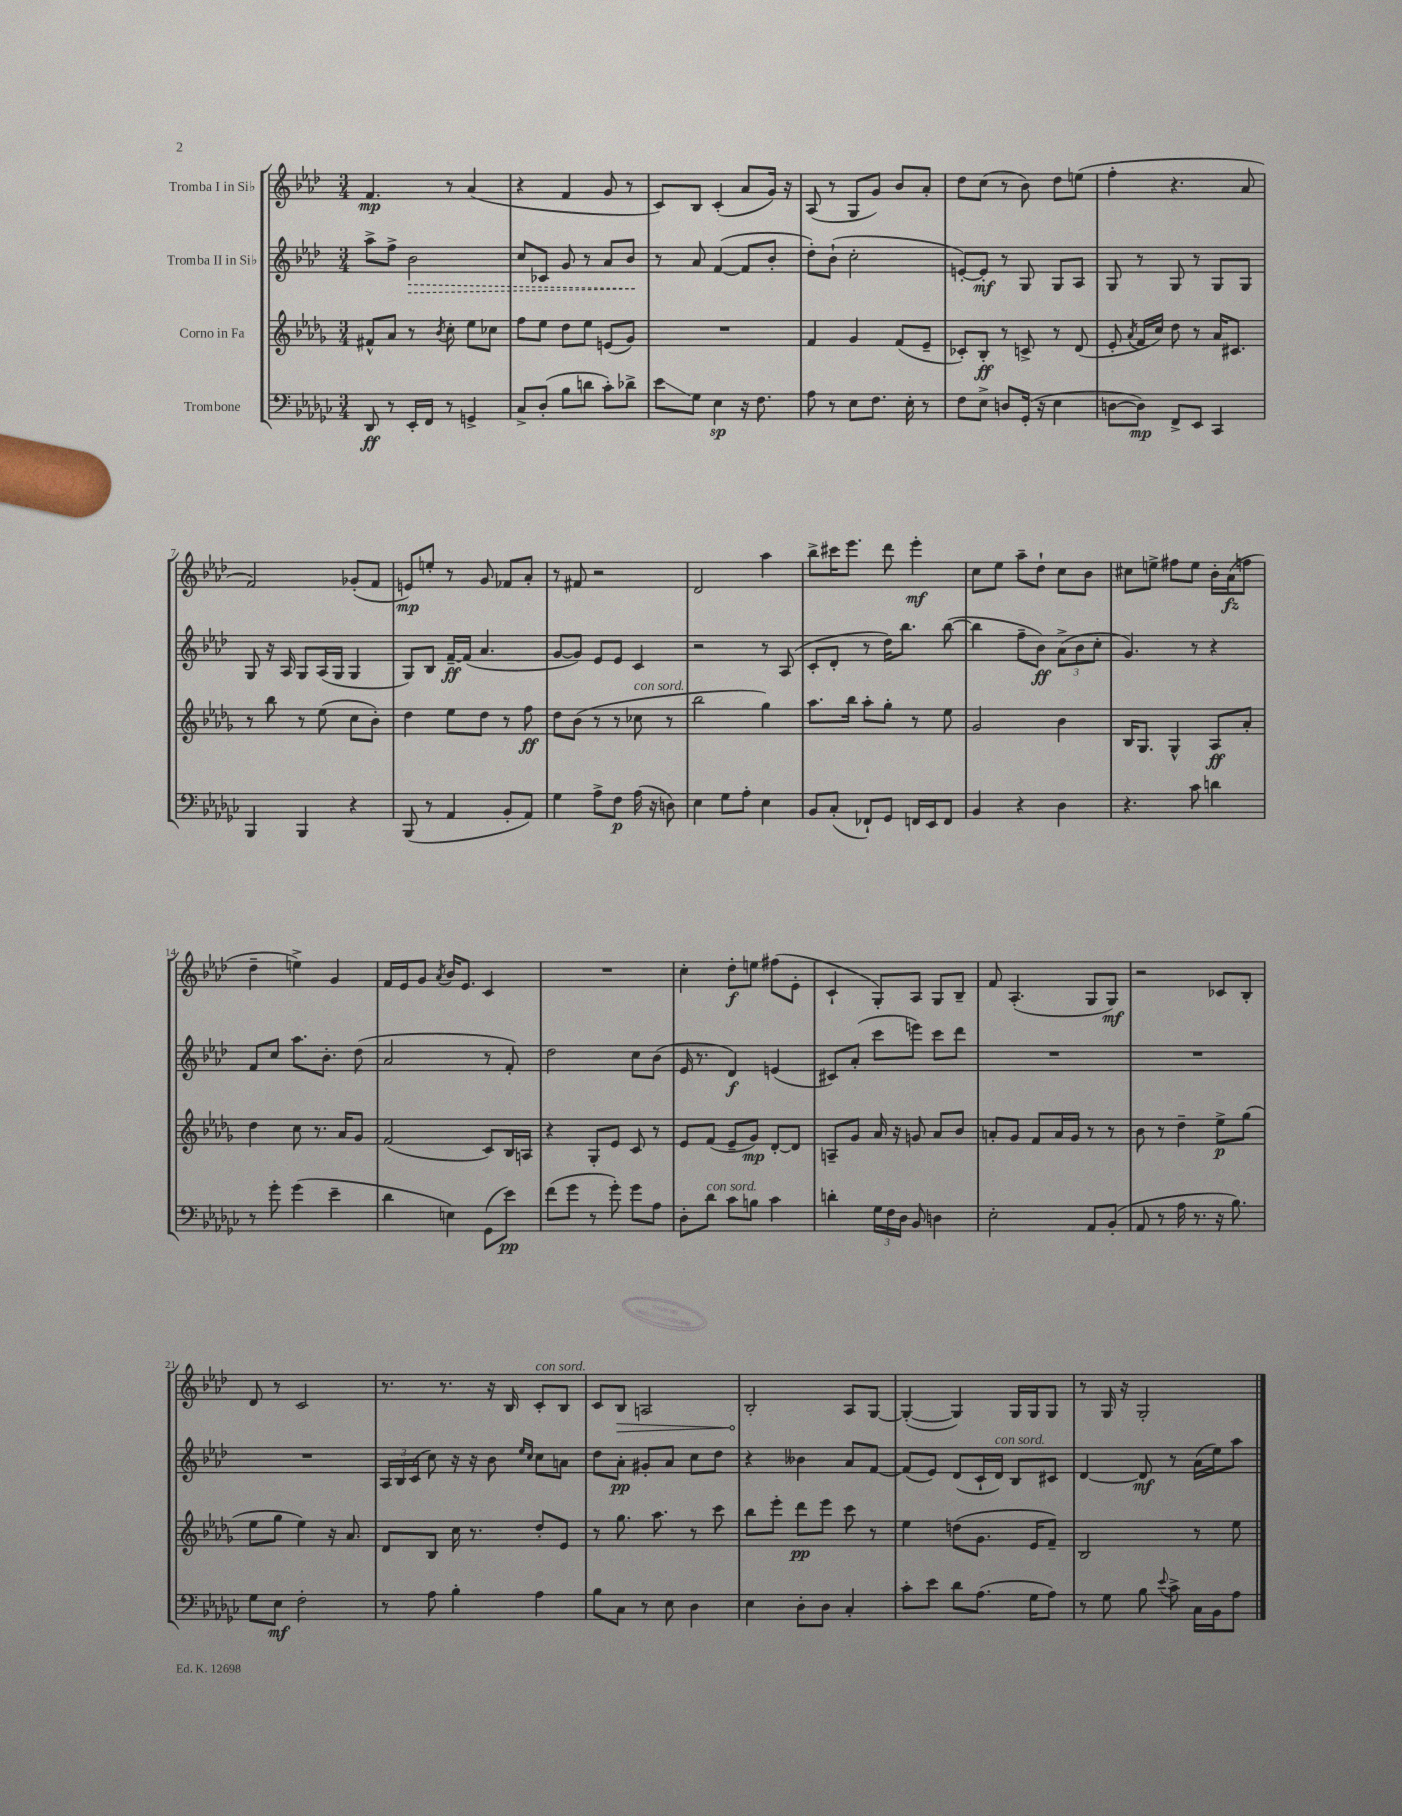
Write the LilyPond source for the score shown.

<<
\new StaffGroup <<
\new Staff = "s0" \with { instrumentName = "Tromba I in Sib" } {
    \clef treble \key aes \major \numericTimeSignature \time 3/4
    \autoBeamOff f'4.\mp r8 aes'4( |
    r4 f'4 g'8 r8 |
    c'8[) bes8] c'4-.( aes'8[ g'16]) r16 |
    aes8( r8 g8[ g'8]) bes'8[ aes'8]-. |
    des''8[ c''8]( r8 bes'8) des''8[ e''8]( |
    f''4-. r4. aes'8 |
    f'2) ges'8[-.( f'8] |
    e'8[\mp) e''8]-. r8 g'8 fes'8[ aes'8]-. |
    r8 fis'8 r2 |
    des'2 aes''4 |
    bes''8[-> cis'''16 ees'''8.] des'''8 ees'''4-.\mf |
    c''8[ ees''8] aes''8[-- des''8]-! c''8[ bes'8] |
    cis''8[ e''8]-> fis''8[ e''8] bes'16[-. aes'16\fz( f''8] |
    des''4-- e''4->) g'4 |
    f'16[ ees'16 g'8] \acciaccatura { aes'8 } bes'16[ ees'8.] c'4 |
    R2. |
    c''4-. des''8[-.\f e''8] fis''8[( ees'8]-. |
    c'4-! g8[-.) aes8] g8[ bes8]-- |
    f'8 aes4.-.( g8[ g8]\mf) |
    r2 ces'8[ bes8]-. |
    des'8 r8 c'2 |
    r8. r8. r16 bes16 c'8[-.^\markup { \italic "con sord." } bes8] |
    c'8[ \once \override Hairpin.circled-tip = ##t bes8]\> a2 |
    bes2-.\! aes8[ g8]~ |
    g4~-.( g4) g16[ g16 g8] |
    r8 g16 r16 g2-. \bar "|." |
}
\new Staff = "s1" \with { instrumentName = "Tromba II in Sib" } {
    \clef treble \key aes \major \numericTimeSignature \time 3/4
    \autoBeamOff aes''8[-> f''8]-> \once \override Hairpin.style = #'dashed-line bes'2\> |
    c''8[ ces'8] g'8 r8 aes'8[ bes'8]\! |
    r8 aes'8 f'4~( f'8[ bes'8]-. |
    des''8[-.) bes'8]-!( c''2-. |
    e'8[~-.) e'8]-.\mf r8 g8 g8[ aes8] |
    g8 r8 g8 r8 g8[ g8] |
    g8 r16 aes16 g8[ aes16( g16] g4 |
    g8[) bes8] f'16[~--\ff f'16]( aes'4. |
    g'8[~ g'8]) ees'8[ ees'8] c'4 |
    r2 r8 aes8( |
    c'8[-. des'8]-. r8 des''16[) bes''8.] bes''8~( |
    bes''4 f''8[-- bes'8]\ff) \tuplet 3/2 { aes'8[->( bes'8 c''8]-. } |
    g'4.) r8 r4 |
    f'8[ c''8] aes''8.[ bes'8.]-. des''8( |
    aes'2 r8 f'8-.) |
    des''2 c''8[ bes'8]( |
    ees'16 r8. des'4\f) e'4( |
    cis'8[) aes'8]-.( c'''8[ e'''8]) c'''8[ des'''8] |
    R2. |
    R2. |
    R2. |
    \tuplet 3/2 { aes16[ bes16 c'16]( } c''8) r16 r16 bes'8 \grace { ees''16[ c''16] } c''8[ a'8] |
    des''8[ aes'8]-.\pp gis'8[-. aes'8] c''8[ des''8] |
    r4 beses'4 aes'8[ f'8]~ |
    f'8[( ees'8]) des'8[( c'16-! des'16]^\markup { \italic "con sord." }) bes8[ cis'8] |
    des'4~ des'8\mf r8 aes'16[( ees''16) aes''8] \bar "|." |
}
\new Staff = "s2" \with { instrumentName = "Corno in Fa" } {
    \clef treble \key des \major \numericTimeSignature \time 3/4
    \autoBeamOff fis'8[-^ aes'8] r8 \acciaccatura { bes'8 } c''8-. ees''8[ ces''8] |
    f''8[ ees''8] des''8[ ees''8] e'8[( ges'8]) |
    R2. |
    f'4 ges'4 f'8[( ees'8]-- |
    ces'8[-.) bes8]-.\ff r8 c'8-> r8 des'8( |
    ees'8-. \acciaccatura { aes'8 } f'16[ c''16]) des''8 r8 aes'16[ cis'8.] |
    r8 bes''8 r8 ees''8( c''8[ bes'8]-.) |
    des''4 ees''8[ des''8] r8 f''8\ff |
    des''8[ bes'8]( r8 r8 ces''8^\markup { \italic "con sord." } r8 |
    bes''2 ges''4) |
    aes''8.[ bes''16] aes''8[-. ges''8]-. r8 ees''8 |
    ges'2 bes'4 |
    bes16[ ges8.] ges4-^ aes8[\ff aes'8]-. |
    des''4 c''8 r8. aes'16[ ges'8] |
    f'2( c'8[) bes16 a16] |
    r4 ges8[-. ees'8] c'8 r8 |
    ees'8[ f'8]( ees'8[-- ges'8]\mp) des'8[~-. des'8] |
    a8[-- ges'8] aes'16 r16 g'8 aes'8[ bes'8] |
    a'8[-. ges'8] f'8[ a'16 ges'16] r8 r8 |
    bes'8 r8 des''4-- ees''8[->\p ges''8]( |
    ees''8[ ges''8] ees''4) r16 aes'8. |
    des'8[ bes8] c''16 r8. des''8[-. ees'8] |
    r8 ges''8. aes''8. r8 c'''8 |
    bes''8[ ees'''8]-. des'''8[\pp ees'''8] c'''8 r8 |
    ees''4 d''8[( ges'8.] ees'16[ f'8]--) |
    bes2 r8 ees''8 \bar "|." |
}
\new Staff = "s3" \with { instrumentName = "Trombone" } {
    \clef bass \key ges \major \numericTimeSignature \time 3/4
    \autoBeamOff des,8\ff r8 ees,16[-. f,16] r8 g,4-> |
    ces8[-> des8]-.( bes8[ d'8] ces'8[-.) des'8]-> |
    ees'8[\glissando ges8] ees4\sp r16 f8. |
    aes8 r8 ees8[ f8.] ees16-. r8 |
    f8[ ees8]-> d8[ ges,16]-.( r16 ees4 |
    d8[~ d8]\mp) f,8[-> ees,8] ces,4 |
    bes,,4 bes,,4 r4 |
    bes,,8( r8 aes,4 bes,8[-. aes,8]) |
    ges4 aes8[-> f8]\p aes16( r16 d8) |
    ees4 ges8[ aes8]-. ees4 |
    bes,8[ ces8]-.( fes,8[-!) ges,8] f,16[ ees,16 f,8] |
    bes,4 r4 des4 |
    r4. ces'8 d'4 |
    r8 ges'8-. ges'4( ees'4-- |
    des'4 e4) ges,8[( ees'8]\pp) |
    f'8[( ges'8] r8 ges'8-.) ges'8[ aes8] |
    des8[-. des'8]^\markup { \italic "con sord." } ces'8[ b8] ces'4 |
    d'4-. \tuplet 3/2 { ges16[ f16 des16] } bes,8 d4 |
    ees2-. aes,8[ bes,8]-.( |
    aes,8 r8 aes16 r8. r16 bes8.) |
    ges8[ ees8]\mf f2-. |
    r8 aes8 bes4-. aes4 |
    bes8[ ces8] r8 ees8 des4 |
    ees4 des8[-. des8] ces4-. |
    ces'8[-. ees'8] des'8[ aes8.]( ges16[ aes8]) |
    r8 ges8 bes8 \appoggiatura { ees'8 } ces'8-> ces16[ bes,16 aes8] \bar "|." |
}
>>
>>
